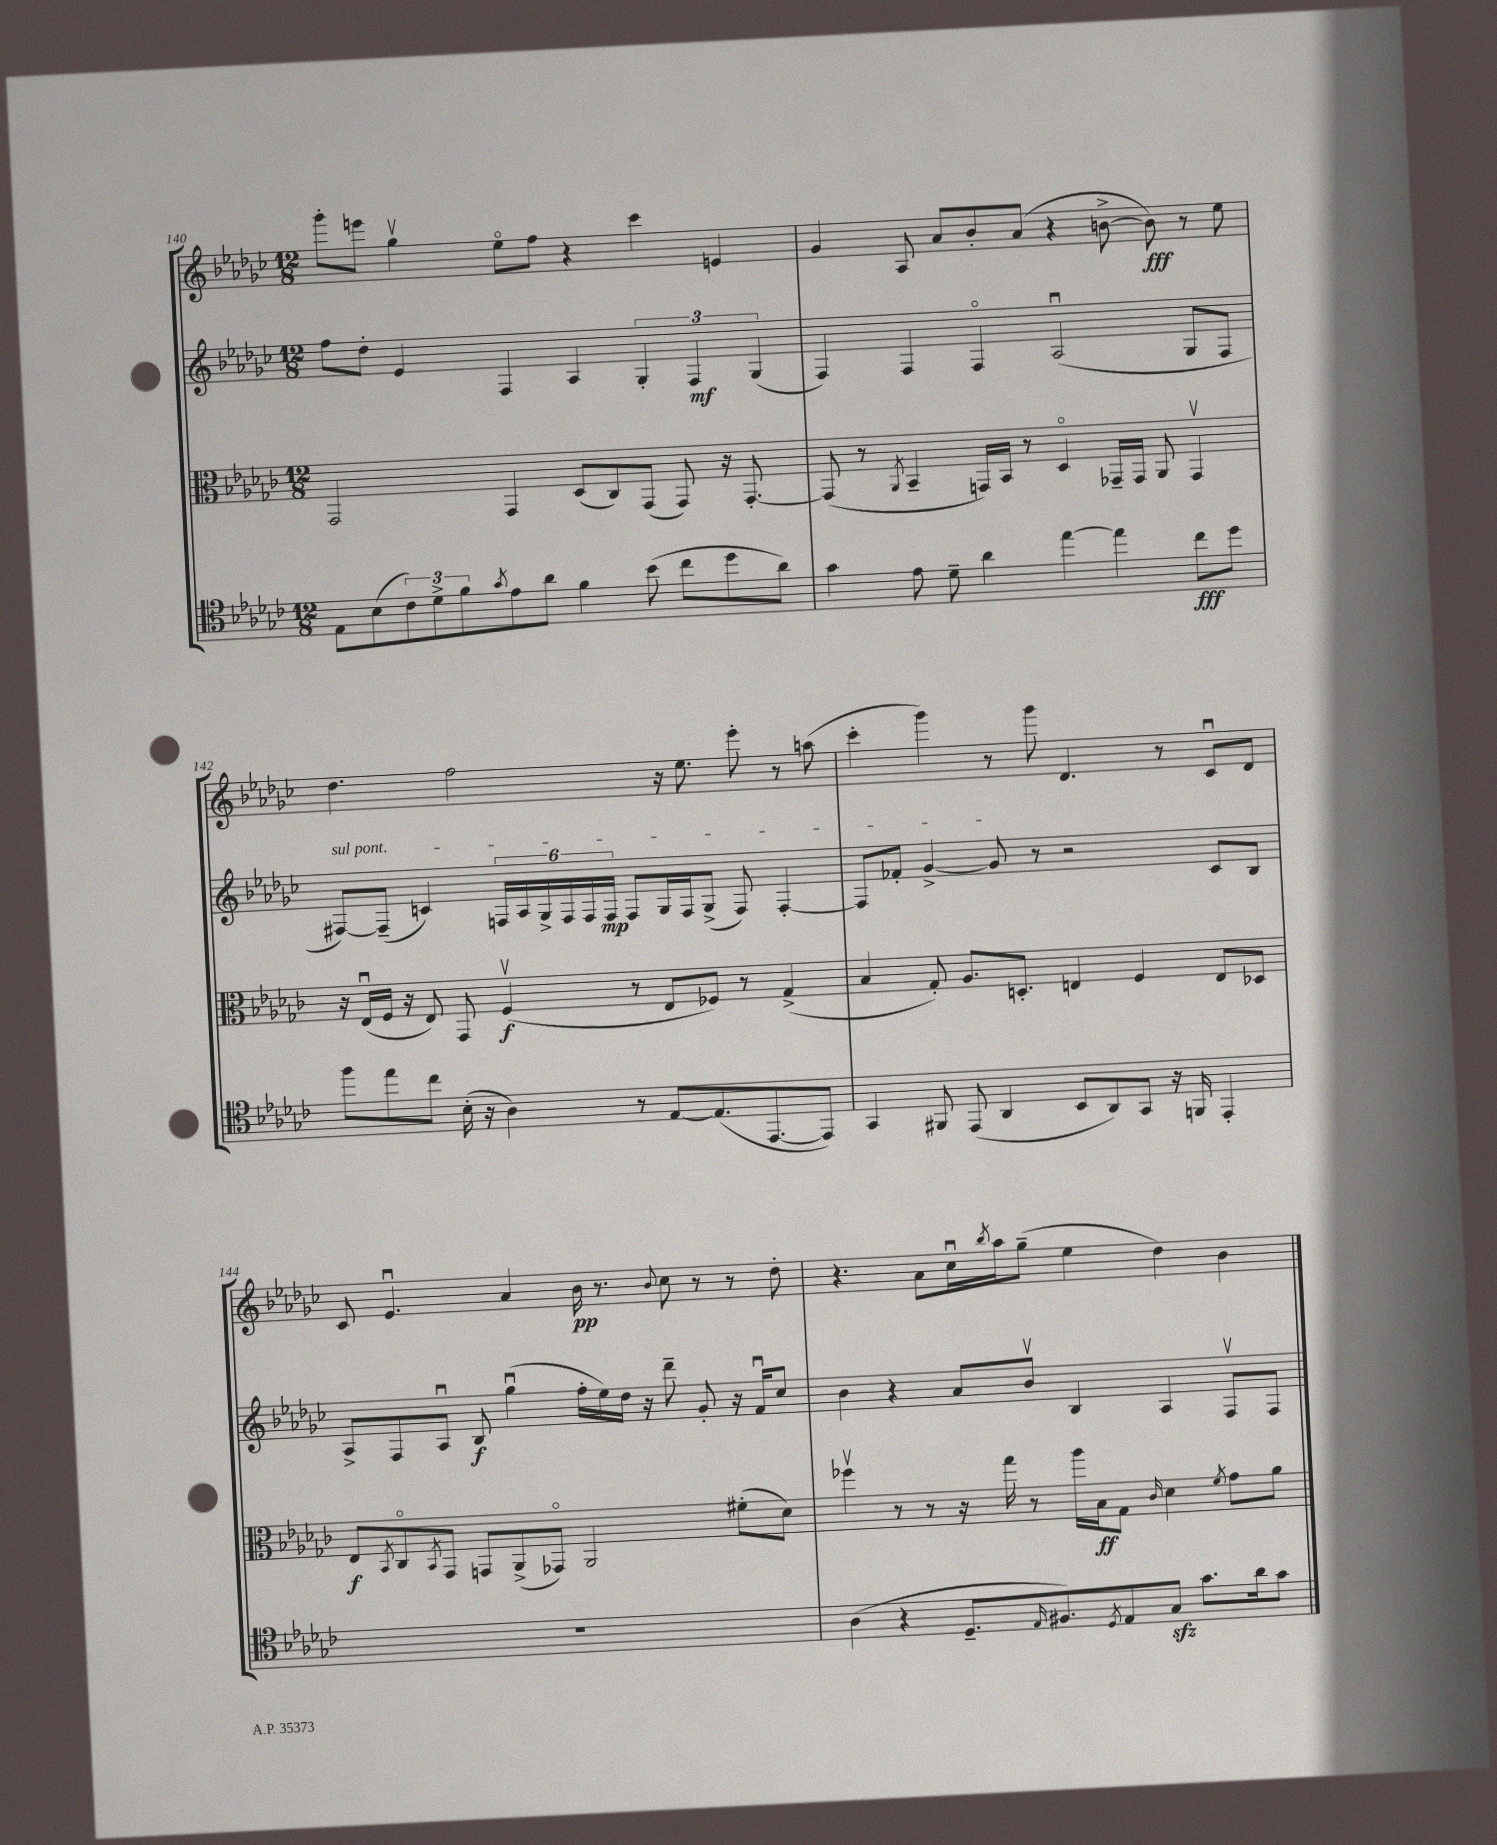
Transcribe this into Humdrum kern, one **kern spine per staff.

**kern	**dynam	**kern	**dynam	**kern	**dynam	**kern	**dynam
*part4	*part4	*part3	*part3	*part2	*part2	*part1	*part1
*staff4	*staff4	*staff3	*staff3	*staff2	*staff2	*staff1	*staff1
*clefC4	*	*clefC3	*	*clefG2	*	*clefG2	*
*k[b-e-a-d-g-c-]	*	*k[b-e-a-d-g-c-]	*	*k[b-e-a-d-g-c-]	*	*k[b-e-a-d-g-c-]	*
*M12/8	*	*M12/8	*	*M12/8	*	*M12/8	*
=140	=140	=140	=140	=140	=140	=140	=140
8E-\L	.	2GG-/	.	8ff\L	.	8ggg-'\L	.
(8B-\	.	.	.	8dd-'\J	.	8eeen\J	.
12c-\)	.	.	.	4e-/	.	4gg-v\	.
12d-^\	.	.	.	.	.	.	.
12f\	.	.	.	.	.	.	.
8qg-/	.	.	.	.	.	.	.
8e-\	.	4GG-/	.	4F/	.	8ee-\L	.
8a-\J	.	.	.	.	.	8ff\J	.
4f\	.	(8D-/L	.	4A-/	.	4r	.
.	.	8C-/)	.	.	.	.	.
(8b-\	.	(8GG-/J	.	6G-'/	.	4ccc-\	.
8cc-\L	.	8GG-/)	.	.	.	.	.
.	.	.	.	6F/	mf	.	.
8dd-\	.	16r	.	.	.	4en/	.
.	.	[8.GG-'/	.	.	.	.	.
.	.	.	.	(6G-/	.	.	.
8a-\J)	.	.	.	.	.	.	.
=141	=141	=141	=141	=141	=141	=141	=141
4g-\	.	(8GG-/]	.	4F/)	.	4g-/	.
.	.	8r	.	.	.	.	.
.	.	8qAA-/	.	.	.	.	.
8e-\	.	4BB-~/	.	4F/	.	8A-/	.
8d-~\	.	.	.	.	.	8a-/L	.
4a-\	.	16GGn/LL)	.	4F/	.	8b-'/	.
.	.	16BB-/JJ	.	.	.	.	.
.	.	8r	.	.	.	(8a-/J	.
[4ee-\	.	4D-/	.	(2A-u/	.	4r	.
4ee-\]	.	16GG-X~/LL	.	.	.	[8bn^\	.
.	.	16GG-/JJ	.	.	.	.	.
.	.	8AA-/	.	.	.	8b\])	fff
8cc-\L	fff	4GG-v/	.	8G-/L	.	8r	.
8dd-\J	.	.	.	8F/J	.	8ee-\	.
!!LO:LB:g=z
=142	=142	=142	=142	=142	=142	=142	=142
!	!	!	!	!LO:TX:a:i:t=sul pont.	!	!	!
8ff\L	.	16r	.	[8F#X/L)	.	4.dd-\	.
.	.	(16E-u/LL	.	.	.	.	.
8ee-\	.	16F/JJ	.	(8F#~/J]	.	.	.
.	.	16r	.	.	.	.	.
8cc-\J	.	8E-/)	.	4cn/)	.	.	.
(16B-'\	.	8GG-/	.	.	.	2ff\	.
16r	.	.	.	.	.	.	.
4A-\)	.	(4Fv/	f	24Fn/LL	.	.	.
.	.	.	.	24A-/	.	.	.
.	.	.	.	24G-^/	.	.	.
.	.	.	.	24F/	.	.	.
.	.	.	.	24F/	.	.	.
.	.	.	.	24F/JJ	mp	.	.
8r	.	8r	.	8F/L	.	.	.
[8E-/L	.	8E-/L	.	16G-/L	.	16r	.
.	.	.	.	16F/J	.	8.ee-\	.
(8.E-/]	.	8F-X/J)	.	(8G-^/J	.	.	.
.	.	8r	.	8F/)	.	8eee-'\	.
[8.EE-/	.	.	.	.	.	.	.
.	.	(4G-^/	.	[4F'/	.	8r	.
8EE-/J])	.	.	.	.	.	(8aan\	.
=143	=143	=143	=143	=143	=143	=143	=143
4GG-/	.	4B-/	.	8F/L]	.	4ccc-'\	.
.	.	.	.	8f-X'/J	.	.	.
8FF#X/	.	8G-'/)	.	[4g-^/	.	4ggg-\)	.
(8EE-/	.	8.A-/L	.	.	.	.	.
4AA-/	.	.	.	8g-/]	.	8r	.
.	.	8.Dn'/J	.	.	.	.	.
.	.	.	.	8r	.	8ggg-\	.
8BB-/L	.	4En/	.	2r	.	4.d-/	.
8AA-/)	.	.	.	.	.	.	.
8GG-/J	.	4F/	.	.	.	.	.
16r	.	.	.	.	.	8r	.
16FFn/	.	.	.	.	.	.	.
4EE-'/	.	8E/L	.	8c-/L	.	8c-u/L	.
.	.	8D-X/J	.	8B-/J	.	8d-/J	.
!!LO:LB:g=z
=144	=144	=144	=144	=144	=144	=144	=144
1.r	.	8E-/L	f	8A-^/L	.	8c-/	.
.	.	8qBB-/	.	.	.	.	.
.	.	8C-/	.	8F/	.	4.e-u/	.
.	.	8qBB-/	.	.	.	.	.
.	.	8GG-/J	.	8A-u/J	.	.	.
.	.	8GGn/L	.	8B-/	f	.	.
.	.	(8AA-^/	.	(4gg-u\	.	4a-/	.
.	.	8GG-X/J)	.	.	.	.	.
.	.	2AA-/	.	16ff'\LL	.	16b-\	pp
.	.	.	.	16ee-\)	.	8.r	.
.	.	.	.	16dd-\JJ	.	.	.
.	.	.	.	16r	.	.	.
.	.	.	.	.	.	8qqb-/	.
.	.	.	.	8ddd-~\	.	8cc-\	.
.	.	.	.	8g-'/	.	8r	.
.	.	(8f#X'\L	.	16r	.	8r	.
.	.	.	.	16fu/KL	.	.	.
.	.	8d-\J)	.	8cc-/J	.	8dd-'\	.
=145	=145	=145	=145	=145	=145	=145	=145
(4A-\	.	4ff-Xv\	.	4b-\	.	4.r	.
4r	.	8r	.	4r	.	.	.
.	.	8r	.	.	.	8a-\L	.
8.D-~/L	.	16r	.	8a-/L	.	16cc-u\L	.
.	.	.	.	.	.	8qbb-/	.
.	.	16gg-\	.	.	.	16aa-\J	.
.	.	8r	.	8b-v/J	.	(8gg-~\J	.
16qqE-/	.	.	.	.	.	.	.
8.F#X/)	.	.	.	.	.	.	.
.	.	16aa-\LL	.	4B-/	.	4ee-\	.
.	.	16B-\J	ff	.	.	.	.
8qD-/	.	.	.	.	.	.	.
8E-/	.	8G-\J	.	.	.	.	.
.	.	16qqc-/	.	.	.	.	.
8G-zz/J	.	4d-\	.	4A-/	.	4dd-\)	.
8.g-\L	.	.	.	.	.	.	.
.	.	8qf/	.	.	.	.	.
.	.	8g-\L	.	8Fv/L	.	4b-\	.
16a-\k	.	.	.	.	.	.	.
8g-\J	.	8a-\J	.	8F/J	.	.	.
==	==	==	==	==	==	==	==
*-	*-	*-	*-	*-	*-	*-	*-
